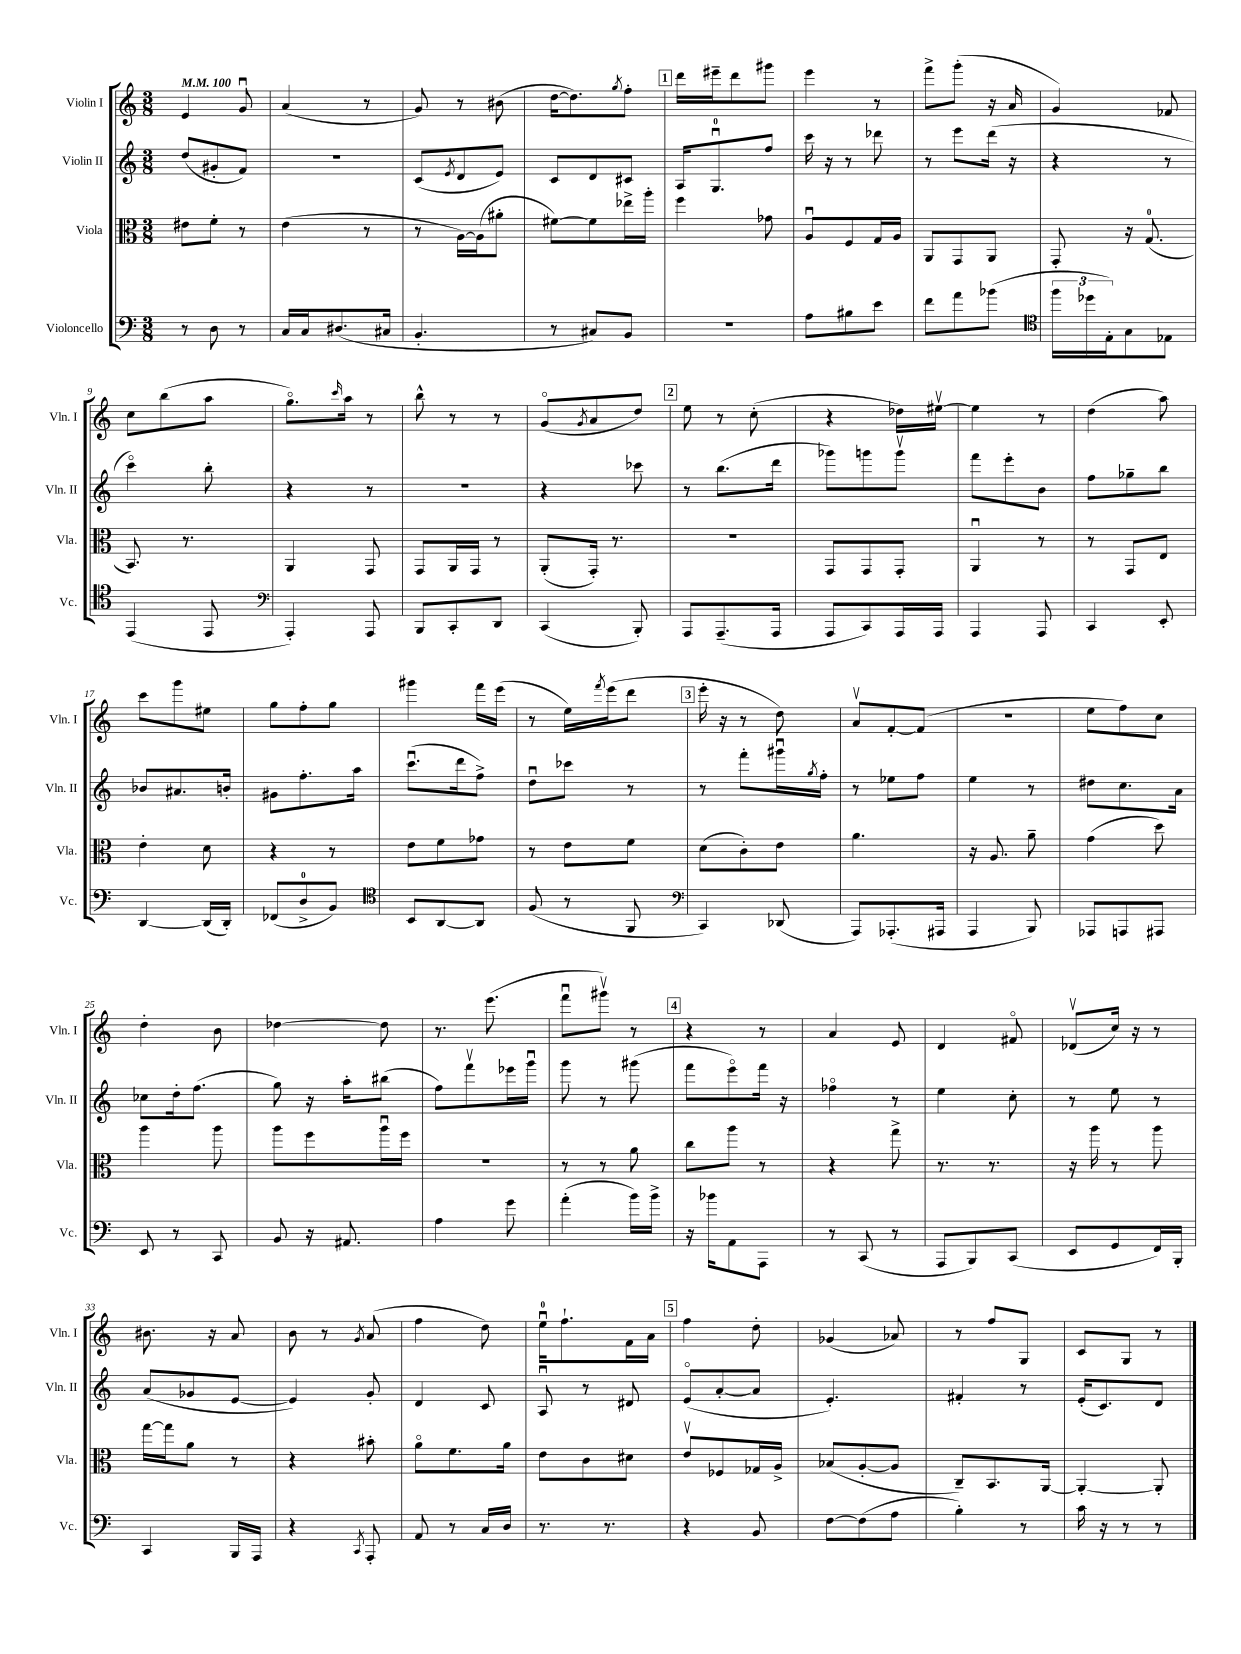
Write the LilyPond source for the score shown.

<<
\new StaffGroup <<
\new Staff = "s0" \with { instrumentName = "Violin I" shortInstrumentName = "Vln. I" } {
    \clef treble \key c \major \numericTimeSignature \time 3/8 \tempo 4 = 100
    e'4 g'8\downbow |
    a'4( r8 |
    g'8) r8 bis'8( |
    d''16~ d''8.) \acciaccatura { g''8 } f''8-. |
    \mark \markup { \box "1" } d'''16 eis'''16-- d'''8 gis'''8 |
    e'''4 r8 |
    f'''8-> g'''8-.( r16 a'16 |
    g'4) fes'8 |
    c''8 b''8( a''8 |
    g''8.\flageolet) \grace { c'''16 } a''16 r8 |
    b''8-^ r8 r8 |
    g'8\flageolet( \acciaccatura { g'8 } a'8 d''8) |
    \mark \markup { \box "2" } e''8 r8 c''8-.( |
    r4 des''16) eis''16~\upbow |
    eis''4 r8 |
    d''4( a''8) |
    c'''8 g'''8 eis''8 |
    g''8 f''8-. g''8 |
    gis'''4 f'''16 e'''16( |
    r8 e''16) \acciaccatura { f'''8 } e'''16( d'''8 |
    \mark \markup { \box "3" } e'''16-. r16 r8 d''8) |
    a'8\upbow f'8~-. f'8( |
    r4. |
    e''8 f''8) c''8 |
    d''4-. b'8 |
    des''4~ des''8 |
    r8. e'''8.( |
    f'''8\downbow gis'''8\upbow) r8 |
    \mark \markup { \box "4" } r4 r8 |
    a'4 e'8 |
    d'4 fis'8\flageolet |
    des'8\upbow( c''16) r16 r8 |
    bis'8. r16 a'8 |
    b'8 r8 \acciaccatura { g'8 } a'8( |
    f''4 d''8) |
    e''16-0\downbow f''8.-! f'16 a'16 |
    \mark \markup { \box "5" } f''4 d''8-. |
    ges'4( aes'8) |
    r8 f''8 g8 |
    c'8 g8 r8 \bar "|." |
}
\new Staff = "s1" \with { instrumentName = "Violin II" shortInstrumentName = "Vln. II" } {
    \clef treble \key c \major \numericTimeSignature \time 3/8
    d''8( gis'8-. f'8) |
    R4. |
    c'8( \acciaccatura { e'8 } d'8 e'8) |
    c'8 d'8 cis'8 |
    \mark \markup { \box "1" } a16 g8.-0\downbow f''8 |
    c'''16 r16 r8 des'''8 |
    r8 e'''8 d'''16( r16 |
    r4 r8 |
    c'''4\flageolet) b''8-. |
    r4 r8 |
    R4. |
    r4 ces'''8 |
    \mark \markup { \box "2" } r8 b''8.( d'''16 |
    ges'''8) g'''8 g'''8\upbow |
    f'''8 e'''8-. b'8 |
    f''8 ges''8-- b''8 |
    bes'8 ais'8. b'16-. |
    gis'8 f''8.-. a''16 |
    c'''8.\downbow( d'''16 f''8->) |
    d''8\downbow ces'''8 r8 |
    \mark \markup { \box "3" } r8 f'''8-. gis'''16\downbow \acciaccatura { g''8 } f''16-. |
    r8 ees''8 f''8 |
    e''4 r8 |
    dis''8 c''8. a'16 |
    ces''8 d''16-. f''8.( |
    g''8) r16 a''16-. bis''8( |
    f''8) f'''8\upbow ees'''16 g'''16\downbow |
    g'''8 r8 gis'''8( |
    \mark \markup { \box "4" } f'''8 e'''8\flageolet) f'''16 r16 |
    fes''4\flageolet r8 |
    e''4 c''8-. |
    r8 e''8 r8 |
    a'8( ges'8 e'8~ |
    e'4) g'8-. |
    d'4 c'8 |
    a8\downbow r8 dis'8 |
    \mark \markup { \box "5" } e'8\flageolet( a'8~-. a'8 |
    e'4.-.) |
    fis'4-. r8 |
    e'16-.( c'8.) d'8 \bar "|." |
}
\new Staff = "s2" \with { instrumentName = "Viola" shortInstrumentName = "Vla." } {
    \clef alto \key c \major \numericTimeSignature \time 3/8
    eis'8 f'8-. r8 |
    e'4( r8 |
    r8 a16~) a16( ais'8-. |
    fis'8~) fis'8 ees''16-> a''16-. |
    \mark \markup { \box "1" } f''4 ges'8 |
    a8\downbow f8 g16 a16 |
    a,8 g,8 a,8 |
    g,8-. r16 g8.-0( |
    b,8.) r8. |
    a,4 g,8 |
    g,8 a,16 g,16 r8 |
    a,8-.( g,16-.) r8. |
    \mark \markup { \box "2" } r4. |
    g,8 g,8 g,8-. |
    a,4\downbow r8 |
    r8 g,8 e8 |
    e'4-. d'8 |
    r4 r8 |
    e'8 f'8 ges'8 |
    r8 e'8 f'8 |
    \mark \markup { \box "3" } d'8( c'8-.) e'8 |
    a'4. |
    r16 a8. a'8-- |
    g'4( d''8) |
    a''4 a''8 |
    a''8 f''8 a''16\downbow f''16 |
    R4. |
    r8 r8 a'8 |
    \mark \markup { \box "4" } c''8 a''8 r8 |
    r4 g''8-> |
    r8. r8. |
    r16 a''16 r8 a''8 |
    g''16~ g''16 a'8 r8 |
    r4 bis'8-. |
    a'8\flageolet f'8. a'16 |
    e'8 c'8 dis'8 |
    \mark \markup { \box "5" } e'8\upbow fes8 ges16 a16-> |
    bes8( a8~-. a8 |
    c8--) b,8. a,16~ |
    a,4~-. a,8-. \bar "|." |
}
\new Staff = "s3" \with { instrumentName = "Violoncello" shortInstrumentName = "Vc." } {
    \clef bass \key c \major \numericTimeSignature \time 3/8
    r8 d8 r8 |
    c16 c16 dis8.( cis16 |
    b,4.-. |
    r8 cis8) b,8 |
    \mark \markup { \box "1" } R4. |
    a8 bis8 e'8 |
    f'8 a'8 bes'8( |
    \clef tenor \tuplet 3/2 { f''16 des''16 e16-.) } g8 ees8 |
    e,4( e,8 |
    \clef bass a,,4-.) a,,8 |
    b,,8 c,8-. d,8 |
    c,4( b,,8-.) |
    \mark \markup { \box "2" } a,,8 a,,8.--( a,,16 |
    a,,8 c,8) a,,16 a,,16 |
    a,,4 a,,8 |
    c,4 e,8-. |
    d,4~ d,16( d,16-.) |
    fes,8( d8-0-> b,8) |
    \clef tenor b,8 a,8~ a,8 |
    f8( r8 f,8 |
    \mark \markup { \box "3" } \clef bass c,4) des,8( |
    a,,8) aes,,8.-.( ais,,16 |
    a,,4 b,,8) |
    aes,,8 a,,8 ais,,8 |
    e,8 r8 c,8 |
    b,8 r16 ais,8. |
    a4 g'8 |
    a'4-.( b'16) b'16-> |
    \mark \markup { \box "4" } r16 bes'16 a,8 a,,8 |
    r8 c,8( r8 |
    a,,8 b,,8) c,8( |
    e,8 g,8 f,16) b,,16-. |
    c,4 b,,16 a,,16 |
    r4 \acciaccatura { c,8 } a,,8-. |
    a,8 r8 c16 d16 |
    r8. r8. |
    \mark \markup { \box "5" } r4 b,8 |
    f8~ f8( a8 |
    b4-.) r8 |
    c'16 r16 r8 r8 \bar "|." |
}
>>
>>
